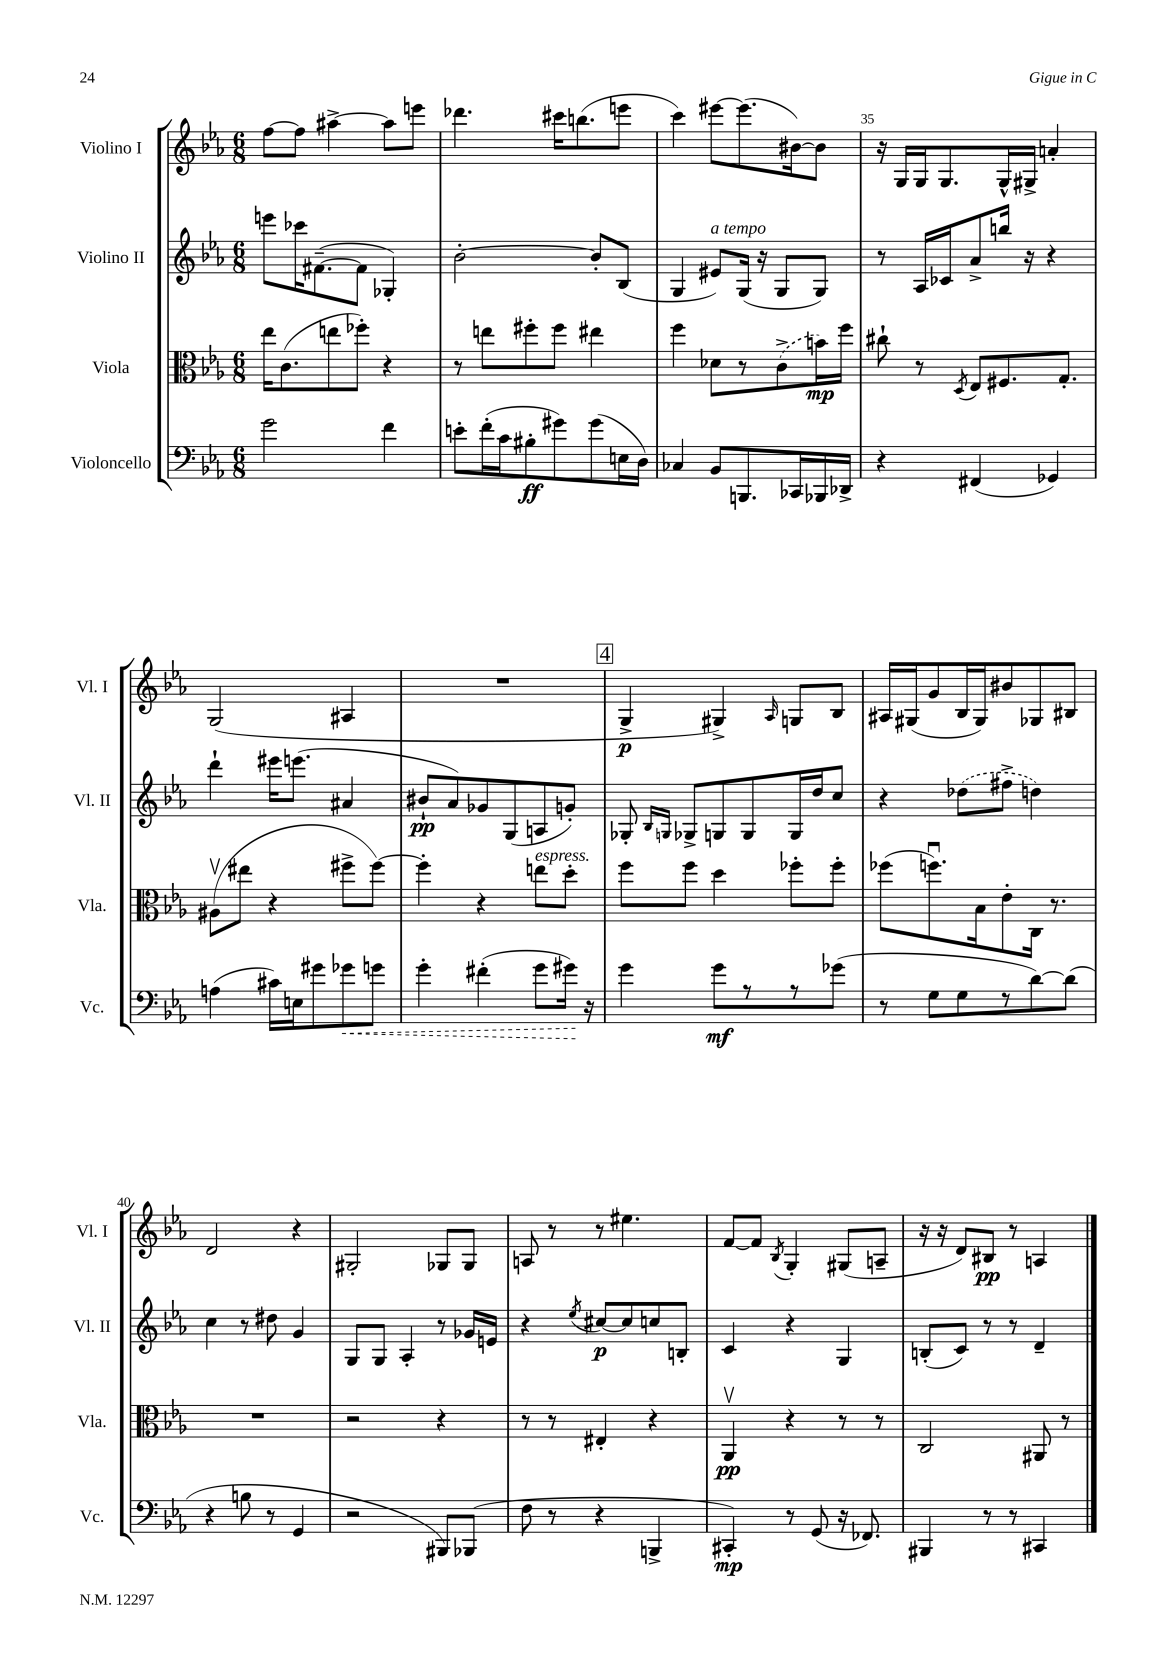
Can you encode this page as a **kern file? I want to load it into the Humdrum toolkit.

**kern	**kern	**kern	**kern
*staff4	*staff3	*staff2	*staff1
*clefF4	*clefC3	*clefG2	*clefG2
*k[b-e-a-]	*k[b-e-a-]	*k[b-e-a-]	*k[b-e-a-]
*M6/8	*M6/8	*M6/8	*M6/8
2g	16ee-	8eee	[8ff
.	(8.c	.	.
.	.	16ccc-	8ff]
.	.	([8.f#~	.
.	8ee	.	[4aa#^
.	8ff-')	8f#]	.
4f	4r	4G-')	8aa#]
.	.	.	8eee
=	=	=	=
8e'	8r	[2b-'	4.ddd-
(16f'	8ee	.	.
16c	.	.	.
8B#'	8ff#'	.	.
8g#)	8ff#	.	16ccc#
.	.	.	(8.bb
(8g#	4ee#	8b-']	.
16E	.	(8B-	8eee
16D)	.	.	.
=	=	=	=
4C-	4ff	4G	4ccc)
8BB-	8d-	8e#)	[8eee#
8.BBB	8r	(16G	(8.eee#]
.	.	16r	.
.	(8c^	8G	.
16CC-	.	.	[16b#)
16BBB-	16b)	8G)	8b#]
16DD-^	16ff	.	.
=	=	=	=
4r	8cc#`	8r	16r
.	.	.	16G
.	8r	16A-	16G
.	.	16c-	8.G
.	8qD	.	.
(4FF#	8E-	8a-^	.
.	8.F#	16bb	16G^^
.	.	16r	16G#^
4GG-)	.	4r	4a'
.	8.G'	.	.
=	=	=	=
(4A	(8A#v	4ddd`	(2G
.	8ee#	.	.
16c#)	4r	16eee#	.
16E	.	(8.eee	.
8g#	.	.	.
8g-	8ff#^	4a#	4A#
8g	[8ff#)	.	.
=	=	=	=
4g'	4ff#']	8b#`	2.r
.	.	8a-)	.
(4f#'	4r	8g-	.
.	.	(8G	.
8g	8ee	8A	.
16g#)	8dd'	8g')	.
16r	.	.	.
=	=	=	=
4g	8ff	8G-'	4G^
.	.	16qqB-	.
.	.	16qqG	.
.	8ff	8G-^	.
8g	4dd	8G	4G#^)
8r	.	8G	.
.	.	.	16qqA-
8r	8ff-'	16G	8G
.	.	16dd	.
(8g-	8ff-'	8cc	8B-
=	=	=	=
8r	(8ff-	4r	16A#
.	.	.	(16G#
8G	8.ffu)	.	8g
8G	.	(8dd-	16B-
.	16B-	.	16G#)
8r	8e-'	8ff#^	8b#
[8d)	16C	4dd)	8G-
.	8.r	.	.
(8d]	.	.	8B#
=	=	=	=
4r	2.r	4cc	2d
8B	.	8r	.
8r	.	8dd#	.
4GG	.	4g	4r
=	=	=	=
2r	2r	8G	2G#'
.	.	8G	.
.	.	4A-'	.
8BBB#)	4r	8r	8G-
(8BBB-	.	16g-	8G-
.	.	16e	.
=	=	=	=
8F	8r	4r	8A
8r	8r	.	8r
.	.	8qee-	.
4r	4E#'	[8cc#	8r
.	.	8cc#]	4.ee#
4BBB^	4r	8cc	.
.	.	8B'	.
=	=	=	=
4CC#')	4AA-v	4c	[8f
.	.	.	8f]
.	.	.	8qB-
8r	4r	4r	4G'
(8GG	.	.	.
16r	8r	4G	(8G#
8.FF-)	.	.	.
.	8r	.	8A~
=	=	=	=
4BBB#	2C	(8B'	16r
.	.	.	16r
.	.	8c)	8d)
8r	.	8r	8B#
8r	.	8r	8r
4CC#	8AA#	4d~	4A
.	8r	.	.
==	==	==	==
*-	*-	*-	*-
